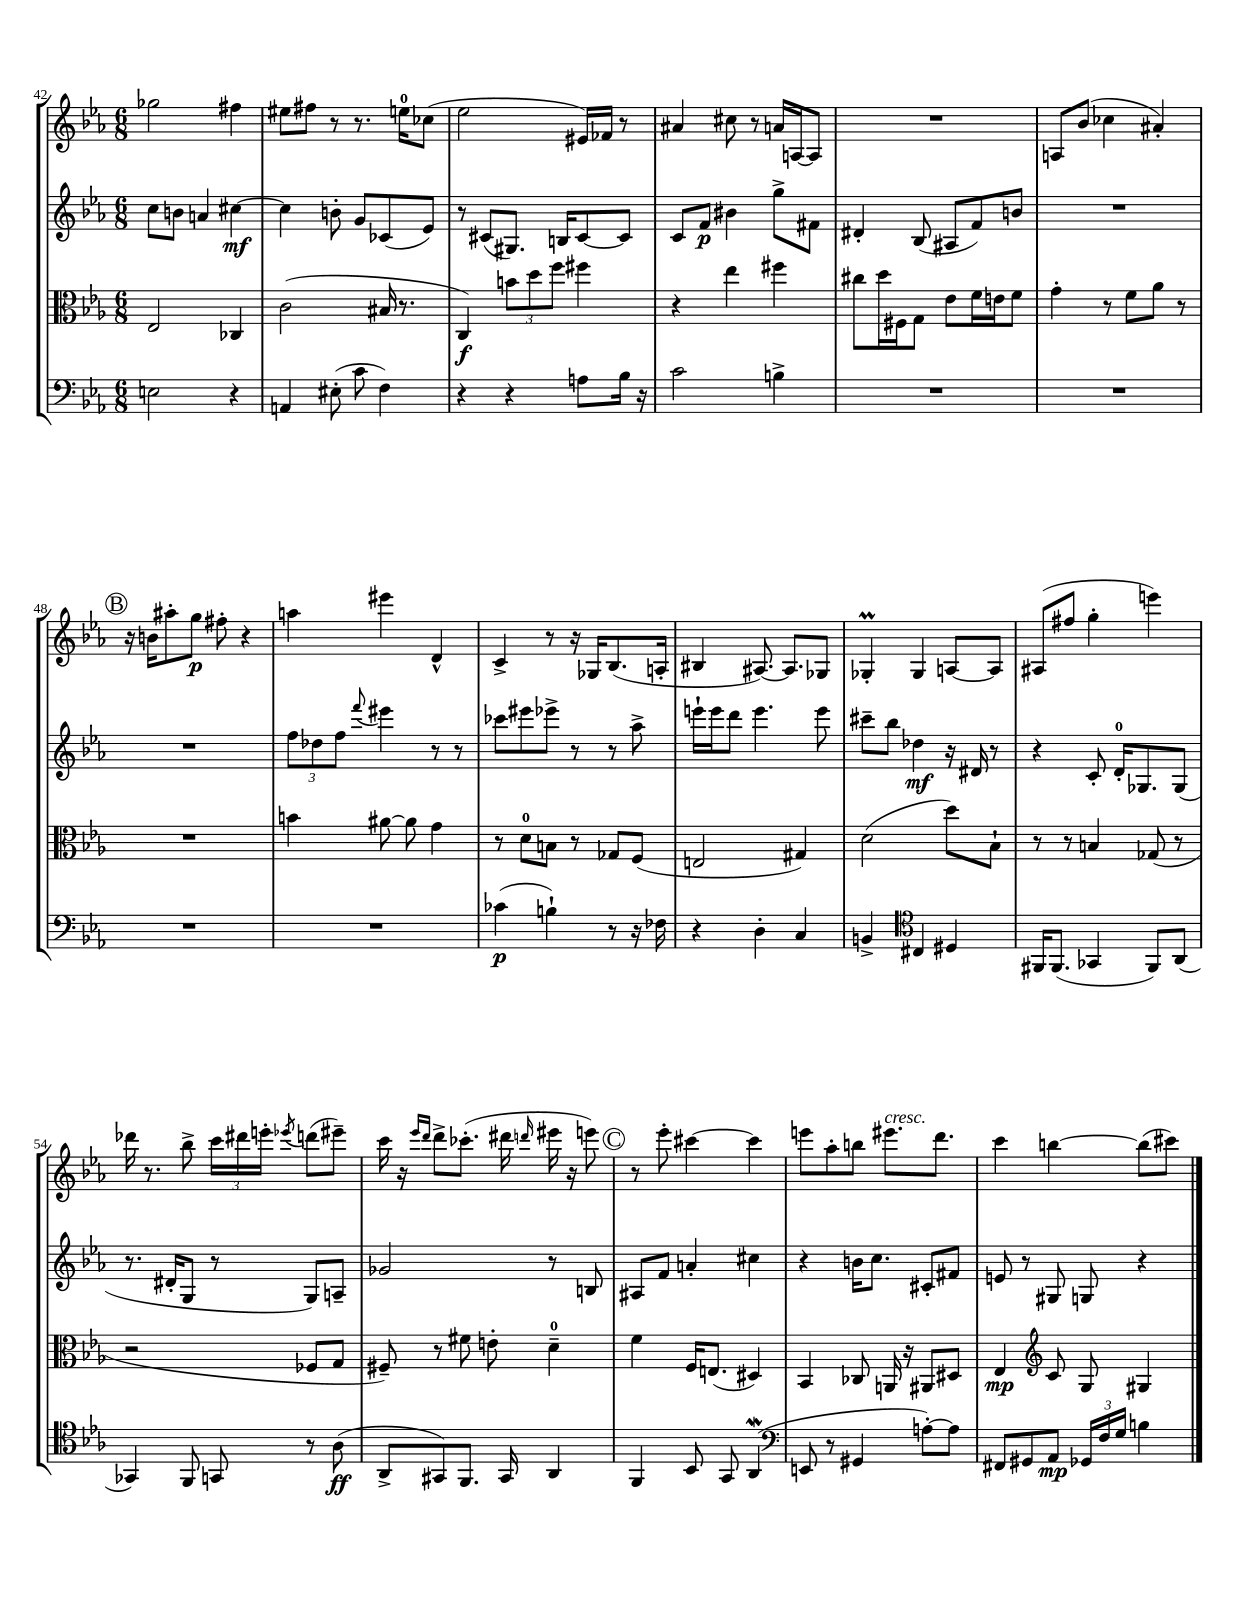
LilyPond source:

<<
\new StaffGroup <<
\new Staff = "s0" {
    \clef treble \key ees \major \numericTimeSignature \time 6/8
    \autoBeamOff ges''2 fis''4 |
    eis''8[ fis''8] r8 r8. e''16[-0 ces''8]( |
    ees''2 eis'16[) fes'16] r8 |
    ais'4 cis''8 r8 a'16[ a16~ a8] |
    R2. |
    a8[ bes'8]( ces''4 ais'4-.) |
    \mark \markup { \circle "B" } r16 b'16[ ais''8-. g''8]\p fis''8-. r4 |
    a''4 eis'''4 d'4-^ |
    c'4-> r8 r16 ges16[ bes8.( a16]-. |
    bis4 ais8.~) ais8.[ ges8] |
    ges4-.\prall ges4 a8[~ a8] |
    ais8[( fis''8] g''4-. e'''4) |
    des'''16 r8. bes''8-> \tuplet 3/2 { c'''16[ dis'''16 e'''16]-. } \acciaccatura { ees'''8 } d'''8[( eis'''8]--) |
    c'''16 r16 \grace { ees'''16[ d'''16] } d'''8[-> ces'''8.]-.( dis'''16 \grace { d'''16 } eis'''16 r16 e'''8) |
    \mark \markup { \circle "C" } r8 ees'''8-. cis'''4~ cis'''4 |
    e'''8[ aes''8-. b''8] eis'''8.[^\markup { \italic "cresc." } d'''8.] |
    c'''4 b''4~ b''8[( cis'''8]) \bar "|." |
}
\new Staff = "s1" {
    \clef treble \key ees \major \numericTimeSignature \time 6/8
    \autoBeamOff c''8[ b'8] a'4 cis''4~\mf |
    cis''4 b'8-. g'8[ ces'8( ees'8]) |
    r8 cis'8[( gis8.]) b16[ cis'8~ cis'8] |
    c'8[ f'8]\p bis'4 g''8[-> fis'8] |
    dis'4-. bes8( ais8[ f'8) b'8] |
    R2. |
    \mark \markup { \circle "B" } R2. |
    \tuplet 3/2 { f''8[ des''8 f''8] } \appoggiatura { f'''8 } eis'''4 r8 r8 |
    ces'''8[ eis'''8 ees'''8]-> r8 r8 aes''8-> |
    e'''16[-! e'''16 d'''8] e'''4. e'''8 |
    cis'''8[-- bes''8] des''4\mf r16 dis'16 r8 |
    r4 c'8-. d'16[-0-. ges8. ges8]( |
    r8. dis'16[-. g8] r8 g8[) a8]-- |
    ges'2 r8 b8 |
    \mark \markup { \circle "C" } ais8[ f'8] a'4-. cis''4 |
    r4 b'16[ c''8.] cis'8[-. fis'8] |
    e'8 r8 gis8 g8 r4 \bar "|." |
}
\new Staff = "s2" {
    \clef alto \key ees \major \numericTimeSignature \time 6/8
    \autoBeamOff ees2 ces4 |
    c'2( bis16 r8. |
    c4\f) \tuplet 3/2 { b'8[ d''8 f''8] } fis''4 |
    r4 ees''4 fis''4 |
    cis''8[ d''16 fis16 g8] ees'8[ f'16 e'16 f'8] |
    g'4-. r8 f'8[ aes'8] r8 |
    \mark \markup { \circle "B" } R2. |
    b'4 ais'8~ ais'8 g'4 |
    r8 d'8[-0 b8] r8 ges8[ f8]( |
    e2 gis4) |
    d'2( d''8[) bes8]-! |
    r8 r8 b4 ges8( r8 |
    r2 fes8[ g8] |
    fis8--) r8 fis'8 e'8-. d'4-0-- |
    \mark \markup { \circle "C" } f'4 f16[ e8.]( dis4) |
    bes,4 ces8 a,16 r16 ais,8[ dis8] |
    ees4\mp \clef treble c'8 g8 gis4 \bar "|." |
}
\new Staff = "s3" {
    \clef bass \key ees \major \numericTimeSignature \time 6/8
    \autoBeamOff e2 r4 |
    a,4 eis8-.( c'8 f4) |
    r4 r4 a8[ bes16] r16 |
    c'2 b4-> |
    R2. |
    R2. |
    \mark \markup { \circle "B" } R2. |
    R2. |
    ces'4\p( b4-!) r8 r16 fes16 |
    r4 d4-. c4 |
    b,4-> \clef tenor cis4 dis4 |
    fis,16[ fis,8.]( ges,4 fis,8[) aes,8]( |
    ges,4) f,8 g,8 r8 aes8\ff( |
    aes,8[-> gis,8) f,8.] gis,16 aes,4 |
    \mark \markup { \circle "C" } f,4 bes,8 g,8 aes,4\mordent( |
    \clef bass e,8 r8 gis,4 a8[~-.) a8] |
    fis,8[ gis,8 aes,8]\mp \tuplet 3/2 { ges,16[ f16 g16] } b4 \bar "|." |
}
>>
>>
\layout { \context { \Score currentBarNumber = #42 } }
